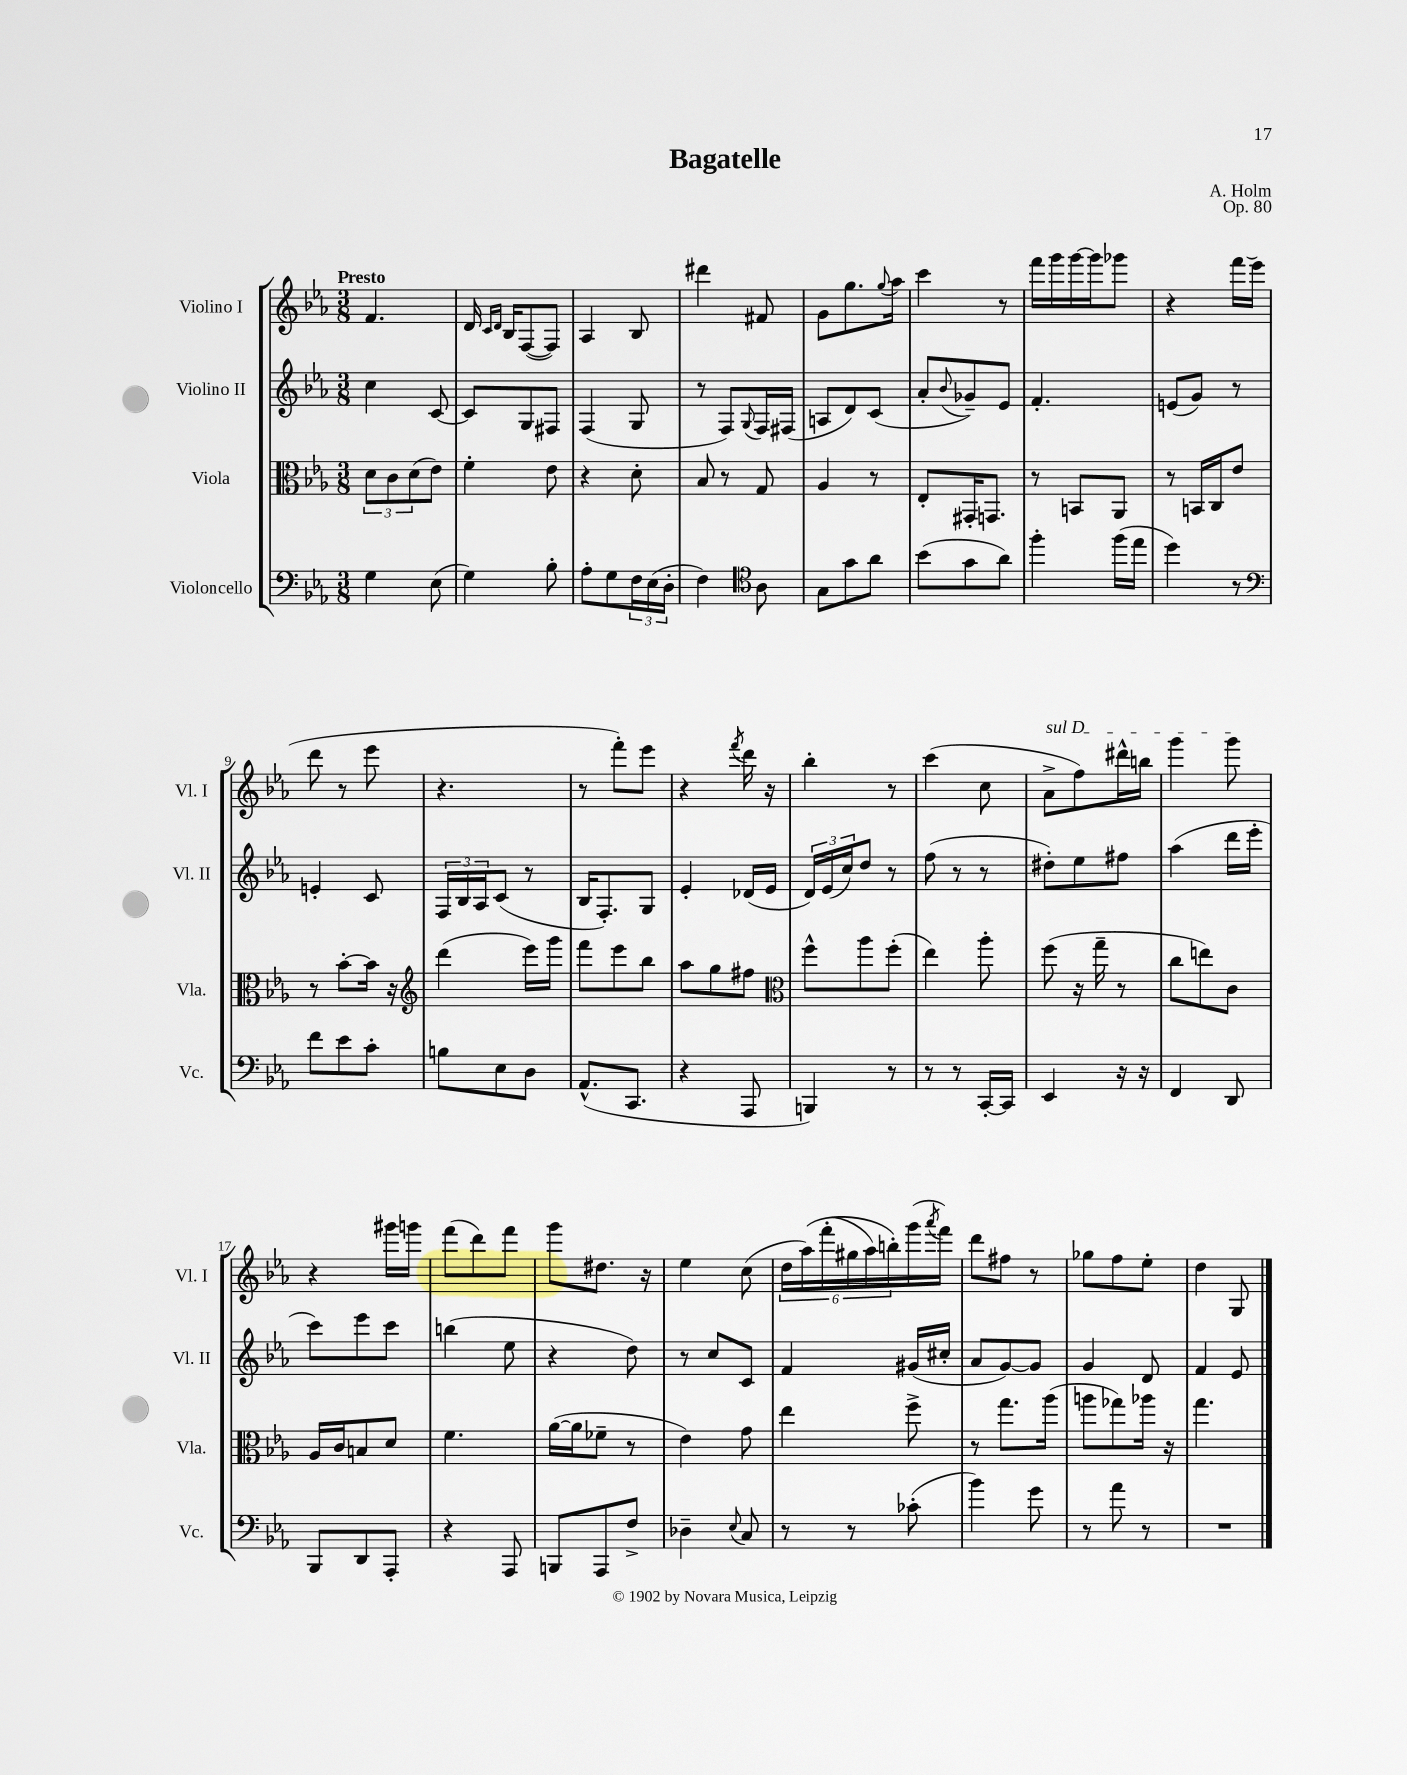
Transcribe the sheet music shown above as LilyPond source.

\header { title = "Bagatelle" composer = "A. Holm" opus = "Op. 80" }
<<
\new StaffGroup <<
\new Staff = "s0" \with { instrumentName = "Violino I" shortInstrumentName = "Vl. I" } {
    \clef treble \key ees \major \numericTimeSignature \time 3/8 \tempo "Presto"
    f'4. |
    d'16 \grace { c'16 d'16 } bes16 f8~( f8) |
    aes4 bes8 |
    dis'''4 fis'8 |
    g'8 g''8. \appoggiatura { g''8 } aes''16 |
    c'''4 r8 |
    f'''16 g'''16 g'''16~ g'''16 ges'''8 |
    r4 f'''16 ees'''16( |
    d'''8 r8 ees'''8 |
    r4. |
    r8 f'''8-.) ees'''8 |
    r4 \acciaccatura { f'''8 } d'''16 r16 |
    bes''4-. r8 |
    c'''4( c''8 |
    \once \override TextSpanner.bound-details.left.text = \markup { \italic "sul D" } aes'8->\startTextSpan f''8) dis'''16-^ b''16 |
    g'''4 g'''8\stopTextSpan |
    r4 gis'''16 g'''16 |
    f'''8( d'''8) f'''8 |
    g'''8 dis''8. r16 |
    ees''4 c''8( |
    \tuplet 6/4 { d''16 aes''16)\( f'''16-.( gis''16 aes''16) b''16-.\) } g'''16( \acciaccatura { aes'''8 } f'''16) |
    d'''8 fis''8 r8 |
    ges''8 f''8 ees''8-. |
    d''4 g8 \bar "|." |
}
\new Staff = "s1" \with { instrumentName = "Violino II" shortInstrumentName = "Vl. II" } {
    \clef treble \key ees \major \numericTimeSignature \time 3/8
    c''4 c'8~ |
    c'8 g8 fis8 |
    f4( g8 |
    r8 f8) \appoggiatura { g8 } f16 fis16( |
    a8 d'8) c'8( |
    aes'8-. \appoggiatura { bes'8 } ges'8--) ees'8 |
    f'4.-. |
    e'8( g'8) r8 |
    e'4-. c'8 |
    \tuplet 3/2 { f16 bes16 aes16 } c'8( r8 |
    bes16 f8.-.) g8 |
    ees'4-. des'16( ees'16 |
    \tuplet 3/2 { d'16) ees'16( c''16) } d''8 r8 |
    f''8( r8 r8 |
    dis''8-.) ees''8 fis''8 |
    aes''4( d'''16 ees'''16-. |
    c'''8) ees'''8 c'''8 |
    b''4( ees''8 |
    r4 d''8) |
    r8 c''8 c'8 |
    f'4 gis'16( cis''16-. |
    aes'8 g'8~) g'8 |
    g'4 d'8 |
    f'4 ees'8 \bar "|." |
}
\new Staff = "s2" \with { instrumentName = "Viola" shortInstrumentName = "Vla." } {
    \clef alto \key ees \major \numericTimeSignature \time 3/8
    \tuplet 3/2 { d'8 c'8 d'8( } ees'8) |
    f'4-. ees'8 |
    r4 d'8-. |
    bes8 r8 g8 |
    aes4 r8 |
    ees8-. gis,16-. g,8. |
    r8 b,8 aes,8 |
    r8 b,16 c16 ees'8 |
    r8 bes'8~-. bes'16 r16 |
    \clef treble d'''4( ees'''16) g'''16 |
    f'''8 ees'''8 bes''8 |
    aes''8 g''8 fis''8 |
    \clef alto f''8-^ aes''8 f''8-.( |
    ees''4) aes''8-. |
    f''8( r16 g''16-- r8 |
    c''8 e''8) c'8 |
    aes16 c'16 b8 d'8 |
    f'4. |
    aes'16~( aes'16 fes'8-- r8 |
    ees'4) g'8 |
    ees''4 f''8-> |
    r8 g''8. aes''16( |
    a''8 ges''8) aes''16 r16 |
    g''4. \bar "|." |
}
\new Staff = "s3" \with { instrumentName = "Violoncello" shortInstrumentName = "Vc." } {
    \clef bass \key ees \major \numericTimeSignature \time 3/8
    g4 ees8( |
    g4) bes8-. |
    aes8-. g8 \tuplet 3/2 { f16 ees16( d16-. } |
    f4) \clef tenor aes8 |
    g8 g'8 aes'8 |
    bes'8( g'8 aes'8) |
    f''4-. f''16( ees''16 |
    d''4) r8 |
    \clef bass f'8 ees'8 c'8-. |
    b8 ees8 d8 |
    aes,8.-^( c,8. |
    r4 aes,,8 |
    b,,4) r8 |
    r8 r8 c,16~-. c,16 |
    ees,4 r16 r16 |
    f,4 d,8 |
    bes,,8 d,8 aes,,8-. |
    r4 aes,,8 |
    b,,8 aes,,8 f8-> |
    des4-- \appoggiatura { ees8 } c8 |
    r8 r8 ces'8-.( |
    bes'4) g'8 |
    r8 aes'8 r8 |
    R4. \bar "|." |
}
>>
>>
